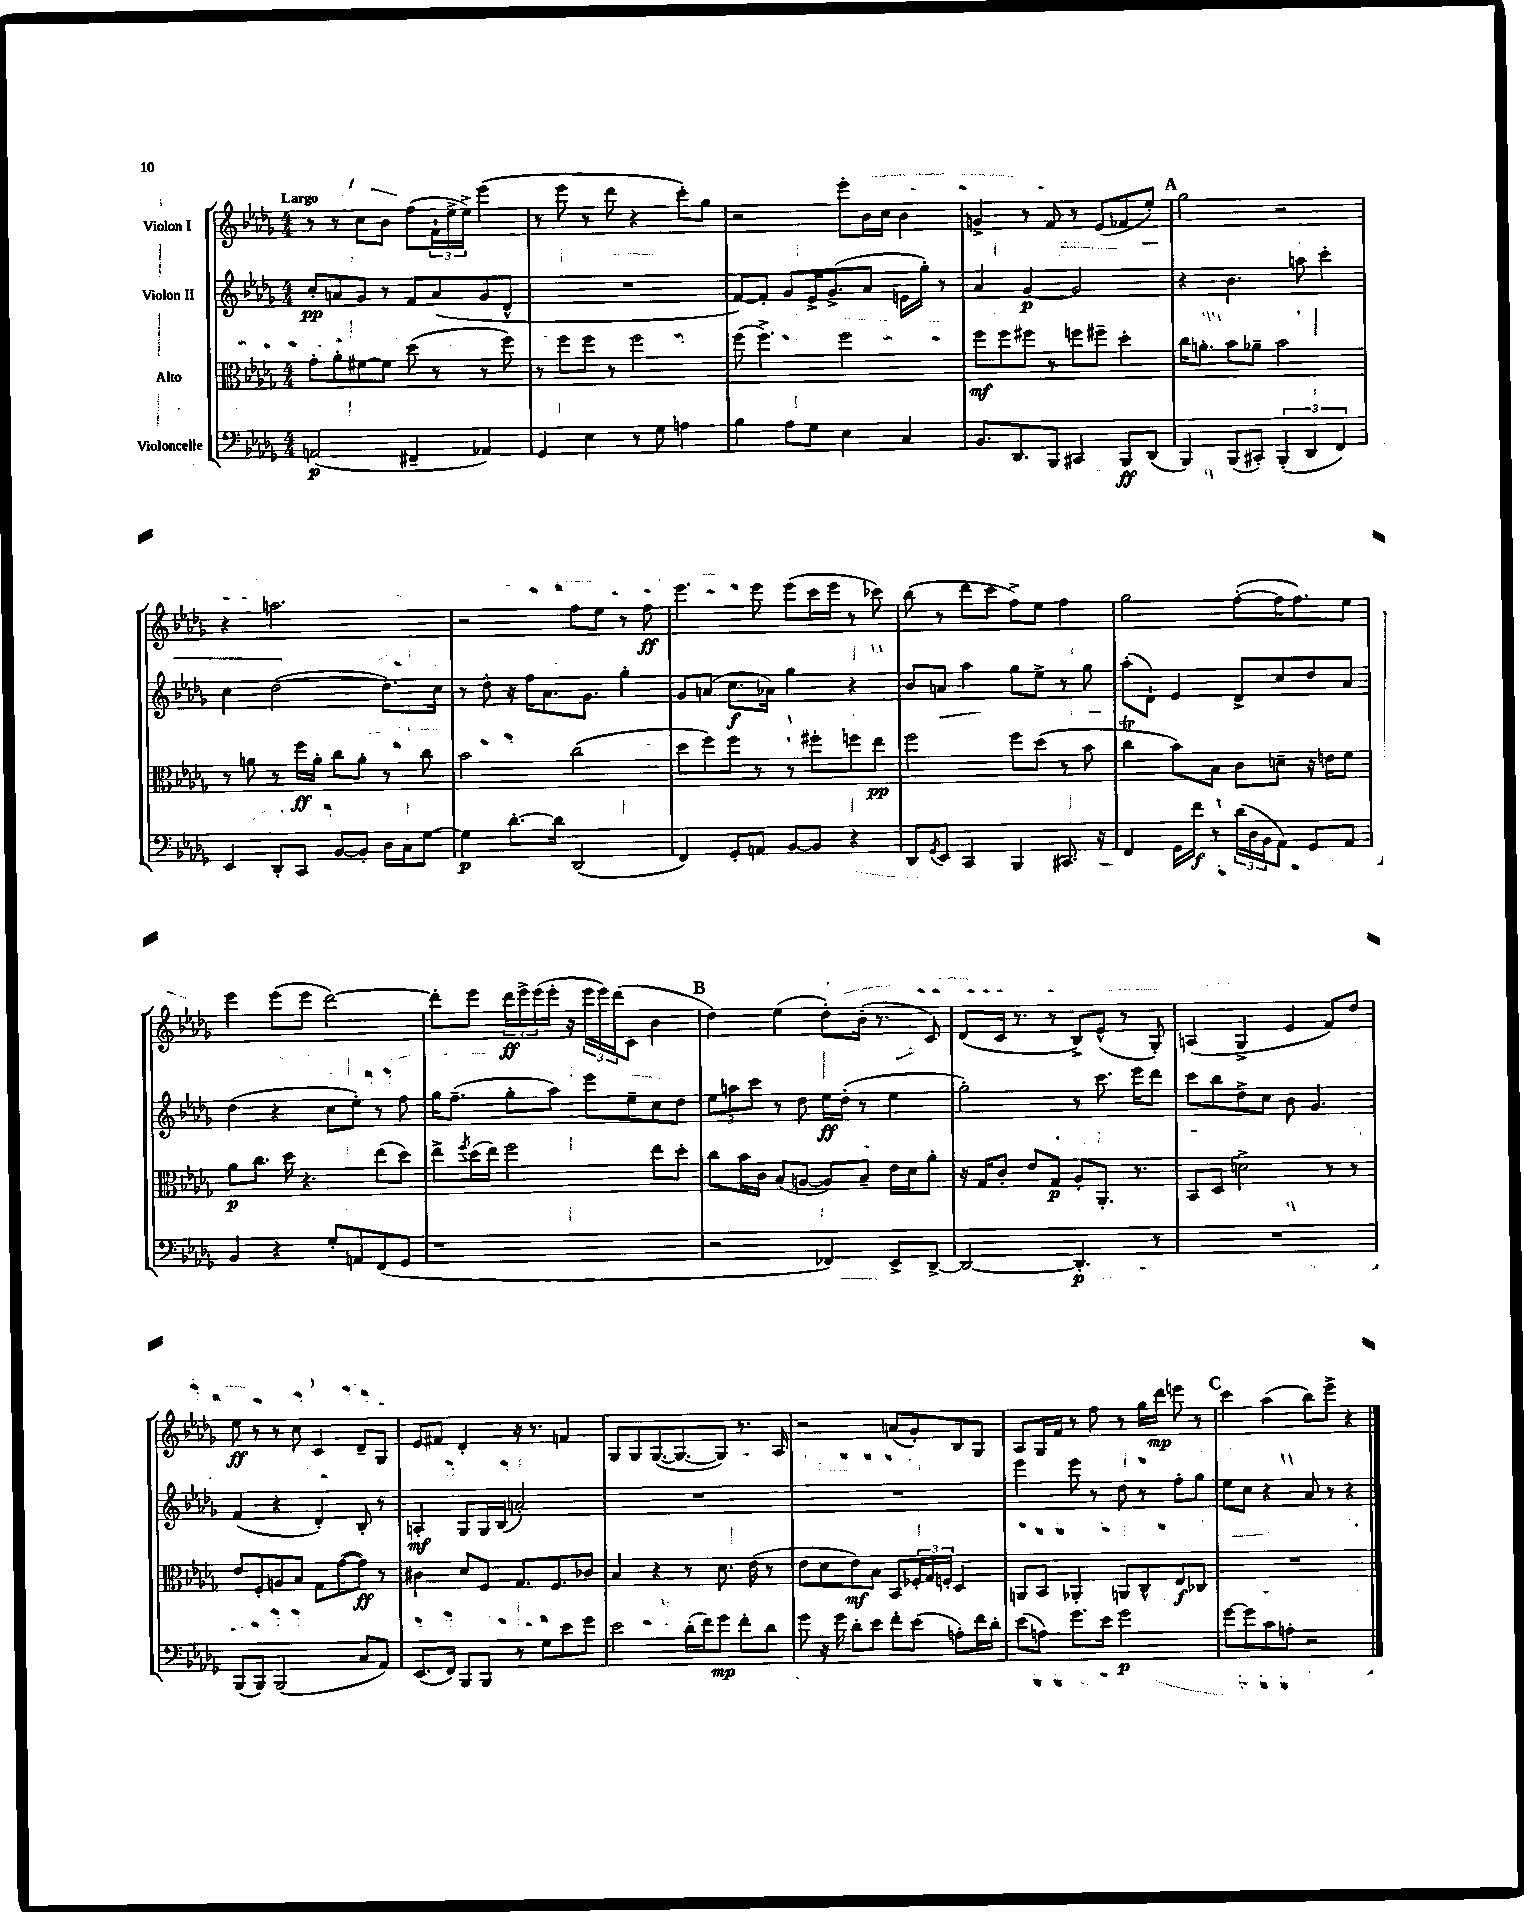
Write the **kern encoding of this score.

**kern	**kern	**kern	**kern
*staff4	*staff3	*staff2	*staff1
*clefF4	*clefC3	*clefG2	*clefG2
*k[b-e-a-d-g-]	*k[b-e-a-d-g-]	*k[b-e-a-d-g-]	*k[b-e-a-d-g-]
*M4/4	*M4/4	*M4/4	*M4/4
(2AA/	8g-'\L	8cc'/L	8r
.	8a-'\	8a/	8r
.	[8f#\	8g-/J	8cc\L
.	8f#\]J	8r	8b-\J
4FF#~/	(8dd-\	8f/L	(8ff\L
.	8r	(8a/	24f`\L
.	.	.	24ee-^\
.	.	.	24ee-^\JJ)
4AA-/)	8r	8g-/	(4eee-\
.	8ff\)	8d-^^/J	.
=	=	=	=
4GG-/	8r	1r	8r
.	8ff\L	.	8eee-\
4E-\	8ff\J	.	8r
.	8r	.	8ddd-\
8r	2ff\	.	4r
8G-\	.	.	.
4A\	.	.	8ccc'\L)
.	.	.	8gg-\J
=	=	=	=
4B-\	(8ff\	[8f/L)	2r
.	4.ff^\)	8f'/]J	.
8A-\L	.	8g-/L	.
8G-\J	.	16e-^/K	.
.	.	(8.g-^/	.
4E-\	2ff\	.	8eee-'\L
.	.	8a-/J	16b-\L
.	.	.	16cc\JJ
4C/	.	16e\LL	4b-\
.	.	16gg-'\JJ)	.
.	.	8r	.
=	=	=	=
8.BB-/L	8ff\L	4a-/	4g^/
.	8ff\	.	.
8.DD-/	.	.	.
.	8ff#\J	[4g-/	8r
8BBB-/J	8r	.	8f/
4CC#/	8ff\L	2g-/]	8r
.	8ff#~\J	.	(8e-/L
8BBB-/L	4dd-'\	.	8f-/
(8DD-/J	.	.	8ee-'/J)
=	=	=	=
4BBB-/)	16cc\LK	4r	2gg-\
.	8.a'\J	.	.
(8BBB-/L	8b-\L	4.b-\	.
8CC#'/J)	8a-~\J	.	.
(6BBB-'/	2b-\	.	2r
.	.	8aa\	.
6DD-/	.	.	.
.	.	4ccc'\	.
6FF/)	.	.	.
=	=	=	=
4EE-/	8r	4cc\	4r
.	8a\	.	.
8DD-'/L	8r	([2dd-\	2.aa\
8CC/J	16ff\LL	.	.
.	16a'\JJ	.	.
[8BB-/L	8cc\L	.	.
8BB-'/]J	8a'\J	.	.
16D-\LL	8r	8.dd-\]L)	.
16C\J	.	.	.
[8G-\J	8cc\	.	.
.	.	16cc\Jk	.
=	=	=	=
4G-\]	2b-\	8r	2r
.	.	8dd-'\	.
[8.d-'\L	.	16r	.
.	.	16ff\LK	.
.	.	8.a-\	.
16d-\]Jk	.	.	.
(2DD-/	(2cc\	.	8ff\L
.	.	8.g-\J	.
.	.	.	8ee-\J
.	.	4gg-'\	8r
.	.	.	8ff\
=	=	=	=
4FF/)	8dd-\L	8g-/L	4.eee-\
.	8ff\)	(8a/J	.
8GG-'/L	8ff\J	8.cc\L	.
8AA/J	8r	.	8eee-\
.	.	16a-\Jk)	.
[8BB-/L	8r	4gg-\	(8eee-\L
8BB-/]J	8ff#'\L	.	16ccc\L
.	.	.	16eee-\JJ
4r	8ff\	4r	8r
.	8ee-\J	.	8ccc-\)
=	=	=	=
8DD-/L	2ff\	8b-/L	(8bb-\
8qGG-/	.	.	.
8EE-/J	.	8a/J	8r
4CC/	.	4aa-\	8ddd-\L
.	.	.	8ccc\J
4BBB-/	8ff\L	8gg-\L	8ff^\L)
.	(8dd-\J	8ee-^\J	8ee-\J
8.CC#/	8r	8r	4ff\
.	8b-\	8gg-\	.
16r	.	.	.
=	=	=	=
4FF/	4cc\	(8aa-'\L	2gg-\
.	.	8d-`\J)	.
16GG-\LL	8b-\L)	4e-/	.
16f\JJ	.	.	.
8r	8B-\J	.	.
(24d-\LL	8c\L	8d-^/L	([8ff'\L
24D-\	.	.	.
24BB-\J	.	.	.
8AA-\J)	8d~\J	8cc/	16ff\]K
.	.	.	8.ff\)
8GG-/L	16r	8dd-/	.
.	16e\LK	.	.
8AA-/J	8f\J	8a-/J	8ee-\J
=	=	=	=
4BB-/	8a-\L	(4dd-\	4eee-\
.	8.cc\J	.	.
4r	.	4r	(8eee-\L
.	16dd-\	.	.
.	4.r	.	8eee-\J
8G-'/L	.	8cc\L	[2ddd-\)
8AA/	.	8ee-'\J)	.
(8FF/	(8ee-\L	8r	.
8GG-/J	8dd-\J)	8ff\	.
=	=	=	=
1r	8ee-^\L	16gg-\LK	8ddd-'\]L
.	.	(8.ff~\J	.
.	8qff/	.	.
.	(16dd-\L	.	8eee-\J
.	16ee-\JJ)	.	.
.	2ff\	8gg-'\L	24ddd-\LL
.	.	.	24eee-^\
.	.	.	(24eee-\
.	.	8aa-\J)	16eee-'\JJ
.	.	.	16r
.	.	8eee-\L	24eee-\LL
.	.	.	24eee-\)
.	.	.	(24ddd-\J
.	.	8ee-~\	8c\J
.	8ee-\L	8cc\	4b-\
.	8dd-'\J	8dd-\J	.
=	=	=	=
2r	8cc\L	12ee-\L	4dd-\)
.	.	12aa\	.
.	16b-\L	.	.
.	.	12ccc\J	.
.	16c\JJ	.	.
.	(8B-/L	8r	(4ee-\
.	[8A/J	8dd-\	.
4FF-/)	8A/]L)	16ee-\LL	8dd-'\L)
.	.	(16dd-'\JJ	.
.	8B-~/J	8r	(16b-'\Jk
.	.	.	8.r
8EE-^/L	16e-\LL	4ee-\	.
.	16d-\J	.	.
[8DD-^/J	8a-'\J	.	8c/)
=	=	=	=
2DD-/_	16r	2gg-'\)	(8d-/L
.	16G-/LK	.	.
.	8c'/J	.	16c/Jk
.	.	.	8.r
.	8e-/L	.	.
.	8G-/J	.	8r
4.DD-'/]	8A-'/L	8r	8B-^/L)
.	8.AA-'/J	8.ccc\	(8e-^^/J
.	.	.	8r
.	8.r	16eee-\LK	.
8r	.	8ddd-\J	8G-'/)
=	=	=	=
1r	8BB-/L	8ccc\L	(4A/
.	8D-/J	8bb-\	.
.	2d^\	8dd-^\	4G-^/
.	.	8cc\J	.
.	.	8b-\	4e-/
.	.	4.g-/	.
.	8r	.	8f/L)
.	8r	.	8dd-/J
=	=	=	=
(8BBB-/L	8e-/L	(4f/	8ee-\
8BBB-/J)	8F'/	.	8r
(2BBB-/	8A/	4r	8r
.	8B-/J	.	8cc\
.	8G-\L	4d-'/)	4c/
.	([8g-\	.	.
8C/L	8g-\]J)	8B-'/	8d-~/L
8AA-/J)	8r	8r	8G-/J
=	=	=	=
(8.EE-/L	4c#\	4A'/	8e-/L
.	.	.	8f#/J
16FF/Jk)	.	.	.
8BBB-/L	8d-/L	8G-/L	4d-'/
8BBB-/J	8F/J	16G-/L	.
.	.	(16B-/JJ	.
8r	8.G-/L	2a'/)	16r
.	.	.	8.r
8G-\L	.	.	.
.	8.F/	.	.
8e-\	.	.	4f/
8g-\J	8c-/J	.	.
=	=	=	=
2e-\	4B-/	1r	8G-/L
.	.	.	8G-/
.	4r	.	([8.G-/
.	.	.	8.G-/_
(16d-'\LL	8r	.	.
16f\J)	.	.	.
8g-\J	8.d-\	.	8G-/]J)
8f'\L	.	.	8.r
.	(16e-\	.	.
8d-\J	8r	.	.
.	.	.	16A-/
=	=	=	=
8g-\	8e-\L	1r	2r
16r	8d-\	.	.
16g-\	.	.	.
8d-'\L	8e-\)	.	.
8e-\J	8B-\J	.	.
8f'\L	8BB-/L	.	(8a/L
(8e-\J	24F-'/L	.	8g-'/)
.	24G-/	.	.
.	24F'/JJ	.	.
8A'\L)	4D-/	.	8B-/
16f\L	.	.	8G-/J
16d-'\JJ	.	.	.
=	=	=	=
(8e-\L	8AA/L	4eee-\	8A-/L
8A\J)	8BB-/J	.	16G-/L
.	.	.	16f/JJ
8.g-\L	4AA-'/	8eee-\	8r
.	.	8r	8ff\
16e-\Jk	.	.	.
2g-\	8AA/L	8dd-\	8r
.	8C^^/	8r	16gg-\LL
.	.	.	16ddd-\JJ
.	8E-/	8ff'\L	8eee\
.	8C-/J	8gg-\J	8r
=	=	=	=
[8g-\L	1r	8ee-\L	4ccc\
8g-\]	.	8cc\J	.
8c\	.	4r	(4aa-\
8A'\J	.	.	.
2r	.	8a-/	8bb-\L)
.	.	8r	8eee-^\J
.	.	4r	4r
==	==	==	==
*-	*-	*-	*-
